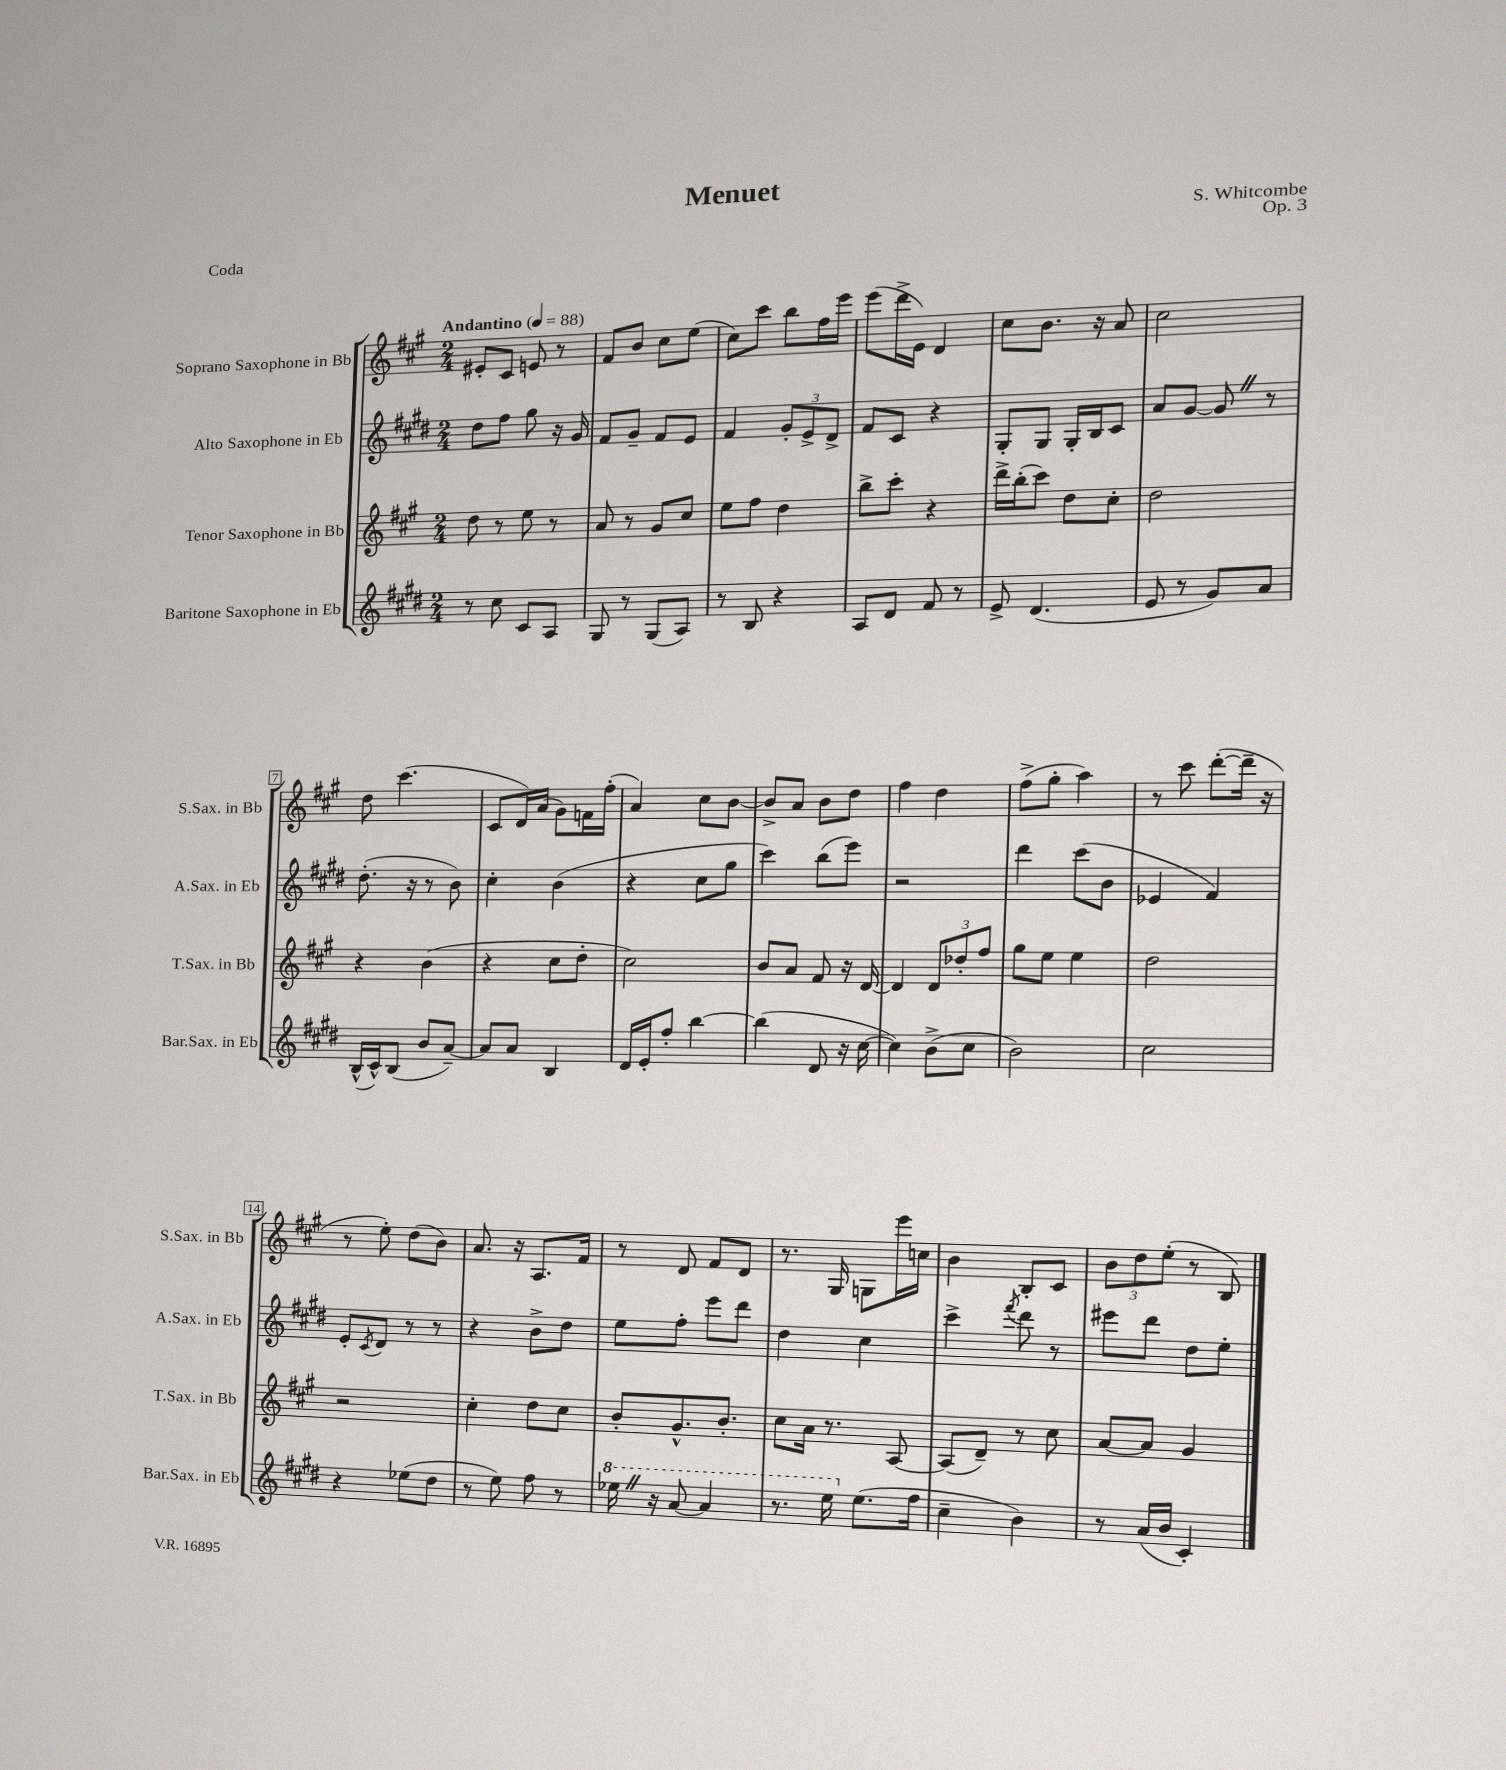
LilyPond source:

\header { title = "Menuet" composer = "S. Whitcombe" opus = "Op. 3" piece = "Coda" }
<<
\new StaffGroup <<
\new Staff = "s0" \with { instrumentName = "Soprano Saxophone in Bb" shortInstrumentName = "S.Sax. in Bb" } {
    \clef treble \key a \major \numericTimeSignature \time 2/4 \tempo "Andantino" 4 = 88
    eis'8-. cis'8 e'8 r8 |
    fis'8 b'8 cis''8 e''8( |
    cis''8) cis'''8 b''8 fis''16 e'''16 |
    e'''8( d'''16-> e'16) d'4 |
    cis''8 b'8. r16 a'8 |
    cis''2 |
    d''8 cis'''4.( |
    cis'8 d'16) a'16( gis'8) f'16 fis''16-.( |
    a'4) cis''8 b'8~ |
    b'8-> a'8 b'8 d''8 |
    fis''4 d''4 |
    fis''8->( gis''8-. a''4) |
    r8 cis'''8 d'''8~-.( d'''16-- r16 |
    r8 e''8-.) d''8( b'8) |
    a'8. r16 a8. fis'16 |
    r8 d'8 fis'8 d'8 |
    r8. gis16 g8 e'''16 c''16 |
    b'4 b8-. cis'8 |
    \tuplet 3/2 { b'8 d''8 e''8-.( } r8 b8) \bar "|." |
}
\new Staff = "s1" \with { instrumentName = "Alto Saxophone in Eb" shortInstrumentName = "A.Sax. in Eb" } {
    \clef treble \key e \major \numericTimeSignature \time 2/4
    dis''8 fis''8 gis''8 r16 gis'16 |
    fis'8 gis'8-- fis'8 e'8 |
    fis'4 \tuplet 3/2 { gis'8-. e'8-> dis'8-> } |
    fis'8 cis'8 r4 |
    gis8-. gis8 gis16-. b16 cis'8 |
    a'8 gis'8~ gis'8 \once \override BreathingSign.text = \markup { \musicglyph "scripts.caesura.straight" } \breathe r8 |
    dis''8.-.( r16 r8 b'8) |
    cis''4-. b'4( |
    r4 cis''8 gis''8 |
    cis'''4) b''8( e'''8) |
    r2 |
    dis'''4 cis'''8( b'8 |
    ees'4 fis'4) |
    e'8-. \acciaccatura { cis'8 } dis'8 r8 r8 |
    r4 b'8-> dis''8 |
    e''8 fis''8-. e'''8 dis'''8 |
    dis''4 cis''4 |
    cis'''4-> \acciaccatura { fis'''8 } dis'''8 r8 |
    eis'''8 dis'''8 dis''8 e''8-. \bar "|." |
}
\new Staff = "s2" \with { instrumentName = "Tenor Saxophone in Bb" shortInstrumentName = "T.Sax. in Bb" } {
    \clef treble \key a \major \numericTimeSignature \time 2/4
    d''8 r8 e''8 r8 |
    a'8 r8 gis'8 cis''8 |
    e''8 fis''8 d''4 |
    b''8-> cis'''8-. r4 |
    d'''16-> b''16-.( cis'''8) d''8 cis''8-. |
    d''2 |
    r4 b'4( |
    r4 cis''8 d''8-. |
    cis''2) |
    b'8 a'8 fis'8 r16 d'16~ |
    d'4 \tuplet 3/2 { d'8 des''8-. fis''8 } |
    gis''8 e''8 e''4 |
    d''2 |
    r2 |
    cis''4-. d''8 cis''8 |
    b'8-. gis'8.-^ b'8.-. |
    cis''8 a'16 r8. a8~ |
    a8( d'8--) r8 cis''8 |
    a'8~ a'8 gis'4 \bar "|." |
}
\new Staff = "s3" \with { instrumentName = "Baritone Saxophone in Eb" shortInstrumentName = "Bar.Sax. in Eb" } {
    \clef treble \key e \major \numericTimeSignature \time 2/4
    r8 cis''8 cis'8 a8 |
    gis8 r8 gis8( a8) |
    r8 b8 r4 |
    a8 dis'8 fis'8 r8 |
    e'8-> dis'4.( |
    e'8 r8 gis'8) a'8 |
    b16-^( cis'16-^) b8( b'8 a'8~--) |
    a'8 a'8 b4 |
    dis'16 e'16-. fis''8-. b''4~ |
    b''4( dis'8 r16 cis''16~ |
    cis''4) b'8->( cis''8 |
    b'2) |
    cis''2 |
    r4 ees''8( dis''8 |
    r8 e''8) fis''8 r8 |
    \ottava #1 ees'''16 \once \override BreathingSign.text = \markup { \musicglyph "scripts.caesura.straight" } \breathe r16 a''8~ a''4 |
    r8. e'''16 \ottava #0 e''8.( fis''16 |
    cis''4-- b'4) |
    r8 a'16( b'16 cis'4-.) \bar "|." |
}
>>
>>
\layout { \context { \Score \override BarNumber.stencil = #(make-stencil-boxer 0.1 0.3 ly:text-interface::print) } }
